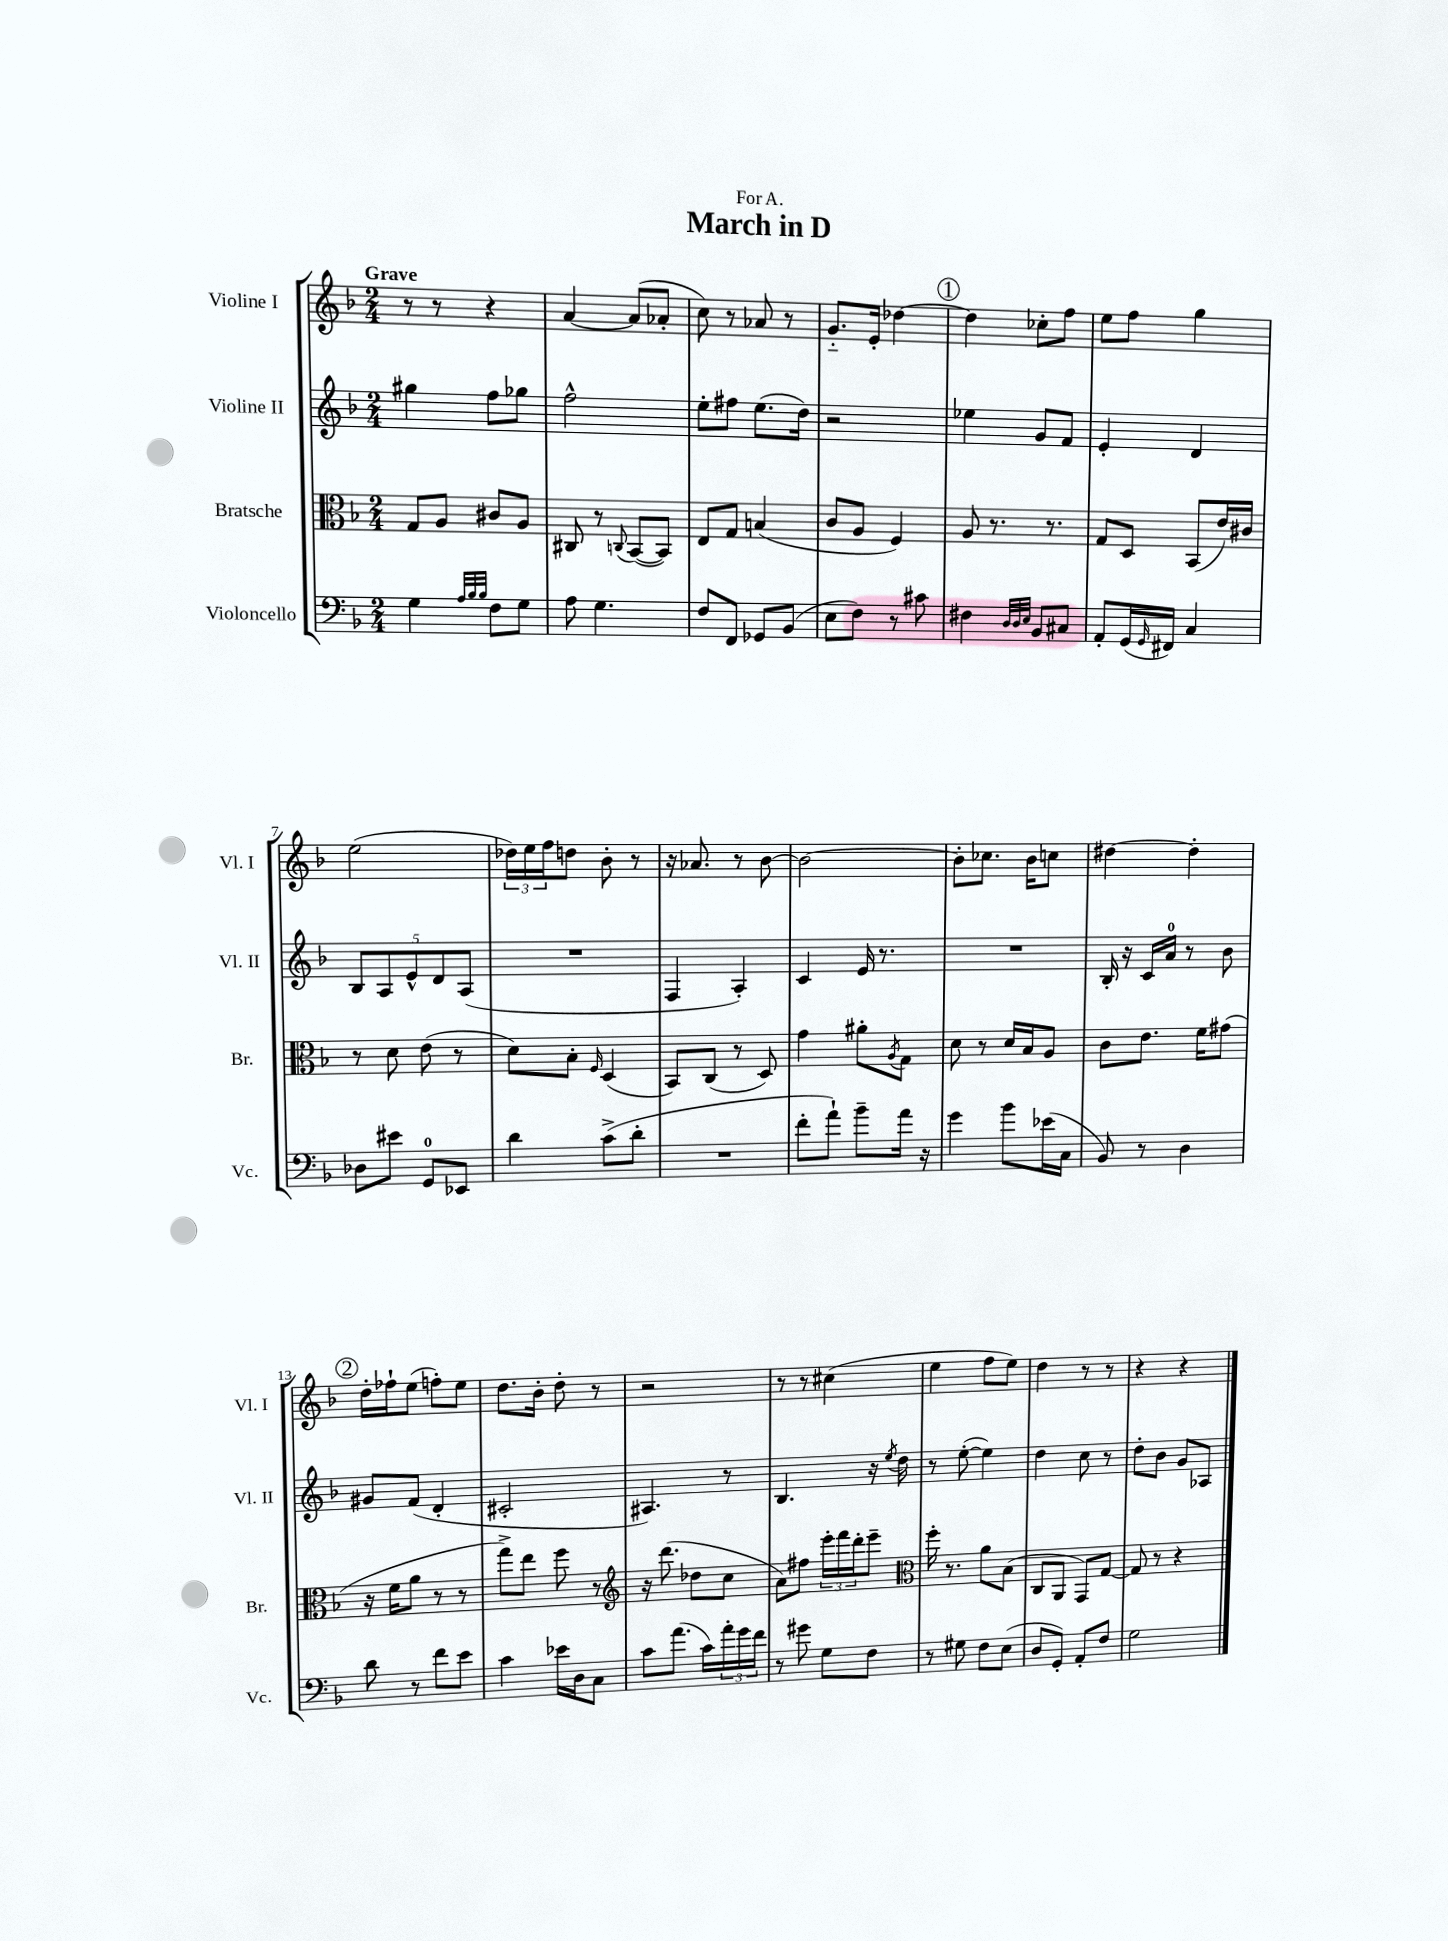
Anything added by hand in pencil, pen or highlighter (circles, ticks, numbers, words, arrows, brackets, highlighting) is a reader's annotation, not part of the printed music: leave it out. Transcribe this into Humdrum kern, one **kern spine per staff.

**kern	**kern	**kern	**kern
*staff4	*staff3	*staff2	*staff1
*clefF4	*clefC3	*clefG2	*clefG2
*k[b-]	*k[b-]	*k[b-]	*k[b-]
*M2/4	*M2/4	*M2/4	*M2/4
4G	8G	4gg#	8r
.	8A	.	8r
32qqA	.	.	.
32qqB-	.	.	.
32qqB-	.	.	.
8F	8c#	8ff	4r
8G	8A	8gg-	.
=	=	=	=
8A	8C#	2ff^^	[4a
4.G	8r	.	.
.	8qqC	.	.
.	([8BB-	.	(8a]
.	8BB-])	.	8a-'
=	=	=	=
8F	8E	8ee'	8cc)
8FF	8G	8ff#	8r
8GG-	(4B	(8.ee	8a-
(8BB-	.	.	8r
.	.	16dd)	.
=	=	=	=
8E	8c	2r	8.g'~
8F)	8A	.	.
.	.	.	16e'
8r	4F)	.	[4dd-
8c#	.	.	.
=	=	=	=
4F#	8A	4ee-	4dd-]
.	8.r	.	.
32qqD	.	.	.
32qqD	.	.	.
32qqE	.	.	.
8BB-	.	8g	8cc-'
.	8.r	.	.
8C#	.	8f	8ff
=	=	=	=
8AA'	8G	4e'	8ee
(16GG	8D	.	8ff
16qqGG	.	.	.
16FF#)	.	.	.
4C	(8BB-	4d	4gg
.	16e)	.	.
.	16c#	.	.
=	=	=	=
8D-	8r	10B-	(2ee
.	.	10A	.
8e#	8d	.	.
.	.	10e^^	.
8GG	(8e	.	.
.	.	10d	.
8EE-	8r	.	.
.	.	(10A	.
=	=	=	=
4d	8d)	2r	24dd-)
.	.	.	24ee
.	.	.	24ff
.	8B-'	.	8dd
.	16qqF	.	.
(8c^	(4D	.	8b-'
8d'	.	.	8r
=	=	=	=
2r	8BB-)	4F	16r
.	.	.	8.a-
.	(8C	.	.
.	8r	4A')	8r
.	8D)	.	[8b-
=	=	=	=
8f'	4g	4c	2b-_
8a`)	.	.	.
8b-~	8a#'	16e	.
.	.	8.r	.
.	8qA	.	.
16a	8G	.	.
16r	.	.	.
=	=	=	=
4g	8d	2r	8b-']
.	8r	.	8.cc-
8b-	16d	.	.
.	16B-	.	16b-
(16e-	8A	.	8cc
16C	.	.	.
=	=	=	=
8BB-)	8c	16B-'	[4dd#
.	.	16r	.
8r	8.e	16c	.
.	.	16a	.
4D	.	8r	4dd#']
.	16f	.	.
.	(8g#	8b-	.
=	=	=	=
8d	16r	8g#	16dd'
.	16f	.	16ff-`
8r	8a	(8f	(8ee
8f	8r	4d'	8ff')
8e	8r	.	8ee
=	=	=	=
4c	8gg^)	2c#'	8.dd
.	8ee	.	.
.	.	.	16b-'
16e-	8ff	.	8dd'
16D	.	.	.
8C	8r	.	8r
=	=	=	=
*	*clefG2	*	*
8c	16r	4.A#)	2r
.	(8.ddd	.	.
(8.a	.	.	.
.	8dd-	.	.
16c)	.	.	.
24a'	8cc	8r	.
24g	.	.	.
24f	.	.	.
=	=	=	=
8r	8a)	4.B-	8r
8g#	8ff#	.	8r
8G	24eee'	.	(4cc#
.	24fff	.	.
.	24ddd'	.	.
8F	8eee~	16r	.
.	.	8qee	.
.	.	16dd	.
=	=	=	=
*	*clefC3	*	*
8r	16ff'	8r	4ee
.	8.r	.	.
8G#	.	([8ee'	.
8F	8a	4ee])	8ff
(8E	(8B-	.	8ee)
=	=	=	=
8D	8C	4dd	4dd
8GG')	8AA	.	.
8AA'	8GG)	8cc	8r
8F	[8G	8r	8r
=	=	=	=
2G	8G]	8dd'	4r
.	8r	8b-	.
.	4r	8g	4r
.	.	8A-	.
==	==	==	==
*-	*-	*-	*-
